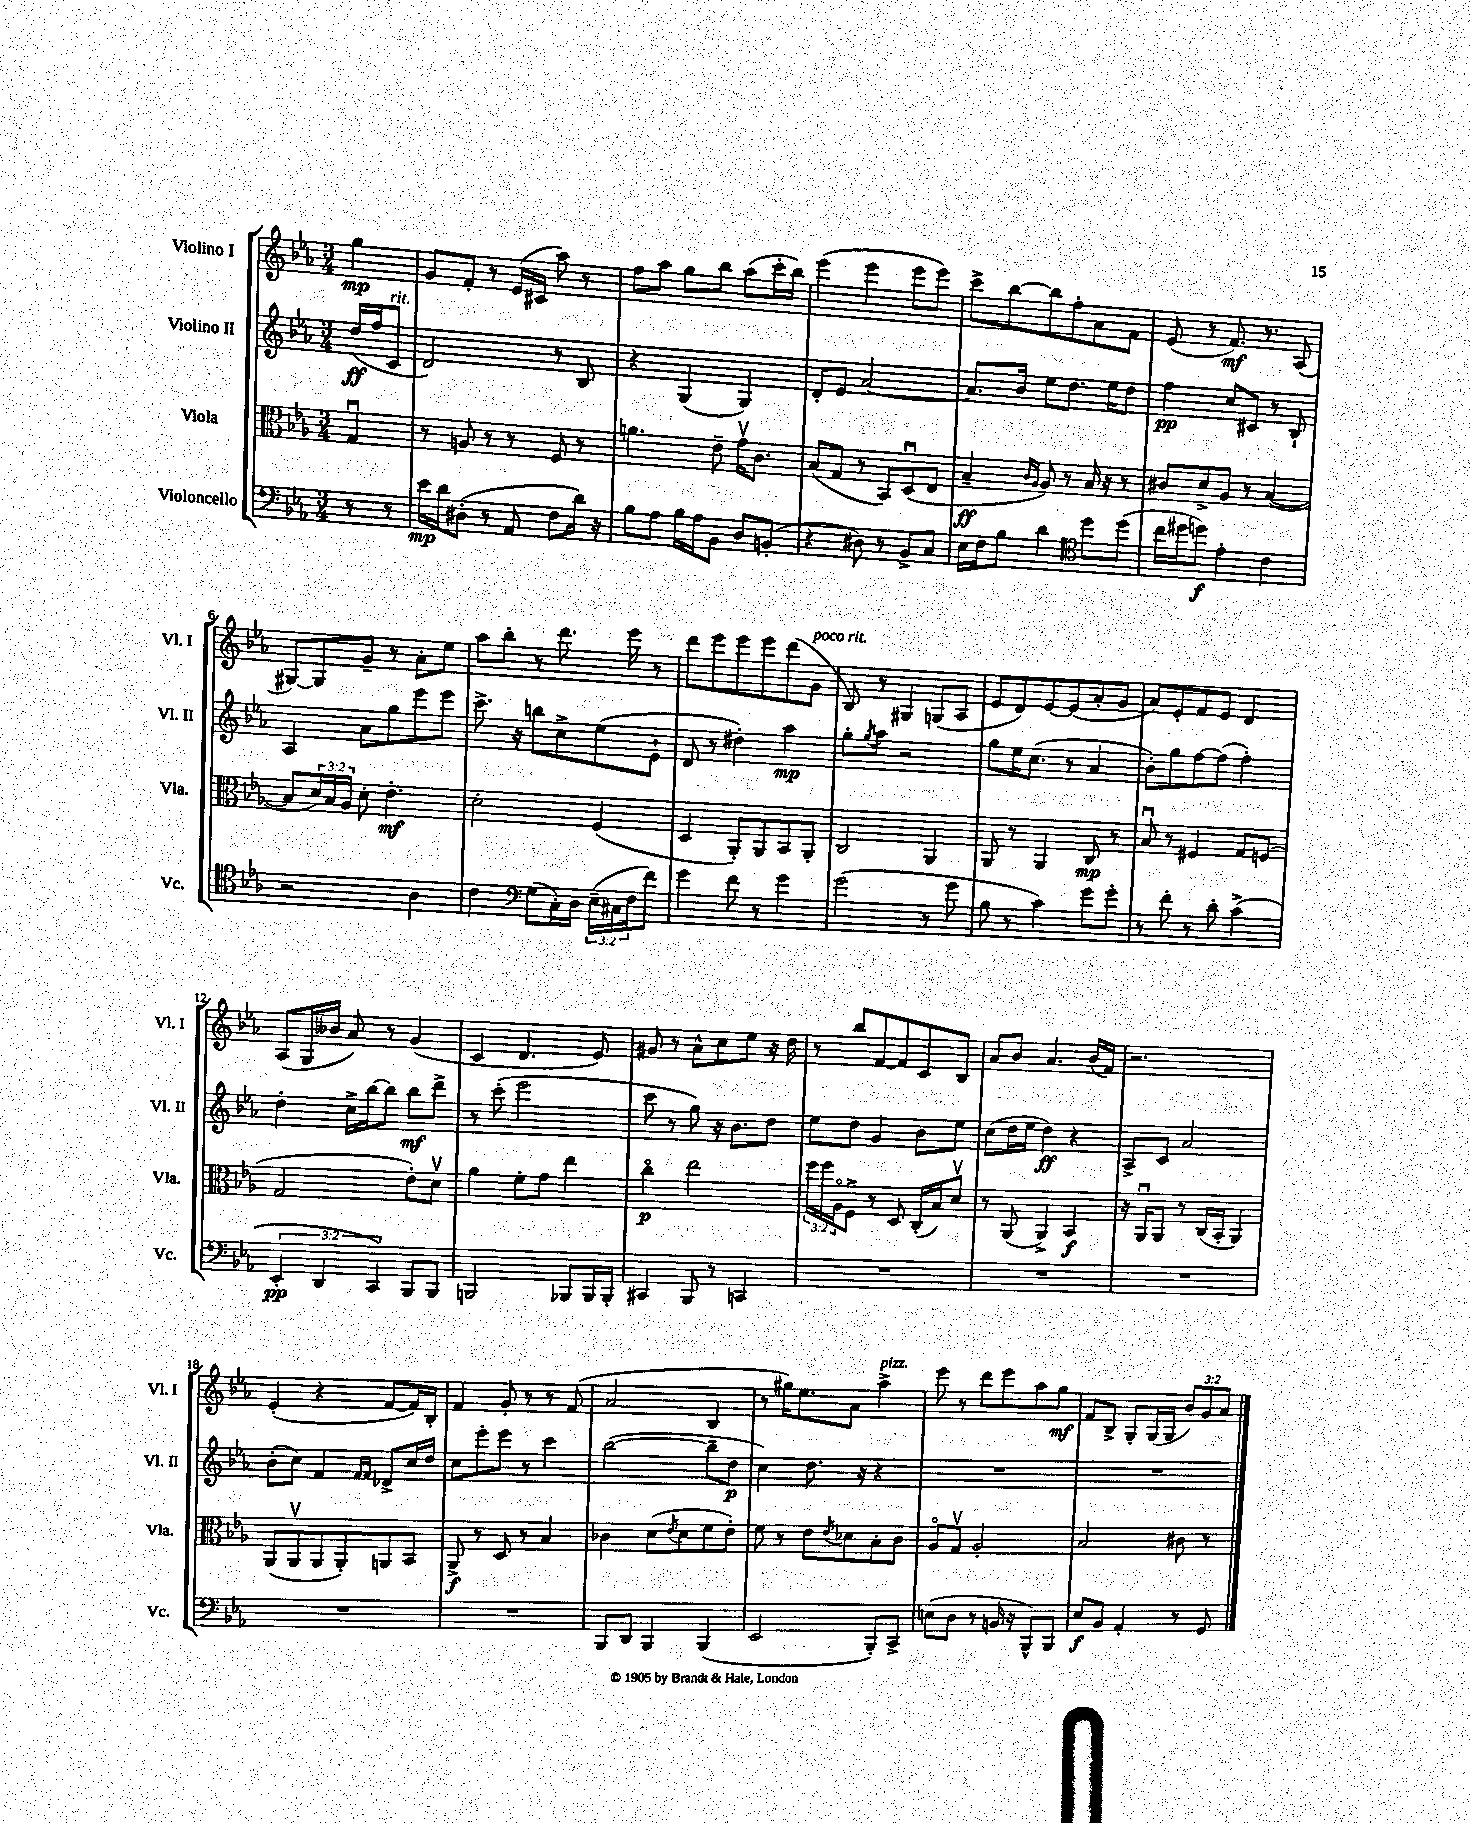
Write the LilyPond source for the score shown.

<<
\new StaffGroup <<
\new Staff = "s0" \with { instrumentName = "Violino I" shortInstrumentName = "Vl. I" } {
    \clef treble \key ees \major \numericTimeSignature \time 3/4 \override Staff.TupletNumber.text = #tuplet-number::calc-fraction-text \partial 4
    g''4\mp |
    g'8 f'8-. r8 ees'16( cis'16 aes''8) r8 |
    f''8 aes''8 g''8 bes''8 aes''8( c'''16-. bes''16) |
    ees'''4( ees'''4 ees'''8 ees'''8) |
    c'''8-> bes''8~ bes''8 f''8-. aes'8 f'8 |
    ees'8( r8 f'8.\mf) r8. aes8( |
    gis8~) gis8 g'8-- r8 aes'8-. ees''8 |
    aes''8 bes''8-. r8 d'''8. ees'''16 r8 |
    d'''8 ees'''8 ees'''8 ees'''8 d'''8( g'8^\markup { \italic "poco rit." } |
    bes8) r8 gis4 g8( aes8 |
    ees'8 d'8) ees'8~ ees'8( aes'8-. g'8 |
    aes'8) ees'8-. f'8 ees'8 d'4 |
    aes8( g16 beses'16 aes'8) r8 g'4( |
    c'4 d'4. ees'8) |
    gis'8 r8 aes'8-^ c''8 ees''8 r16 d''16 |
    r8 bes''8 f'8~ f'8 c'8 bes8 |
    aes'8 bes'8 aes'4. bes'16( f'16) |
    r2. |
    ees'4-.( r4 f'8~ f'16) bes16-. |
    f'4 g'8-. r8 r8 f'8( |
    aes'2 bes4 |
    r8 gis''16) ees''8. aes'8 aes''4->^\markup { \italic "pizz." } |
    ees'''8 r8 d'''8 ees'''8 aes''8 g''8\mf |
    f'8 bes8-> g8-. g16( g16 \tuplet 3/2 { bes'8) g'8 aes'8 } \bar "|." |
}
\new Staff = "s1" \with { instrumentName = "Violino II" shortInstrumentName = "Vl. II" } {
    \clef treble \key ees \major \numericTimeSignature \time 3/4 \partial 4
    d''16\ff( f''16 c'8^\markup { \italic "rit." } |
    d'2) r8 bes8 |
    r4 g4( g4) |
    d'8-. ees'8 aes'2~ |
    aes'8. bes'16 ees''8 d''8. ees''16 d''8 |
    f''4\pp c''8 cis'8 r8 bes8-! |
    aes4 aes'8 g''8 ees'''8 ees'''8 |
    c'''8.-> r16 b''8 c''8-> ees''8( ees'8-! |
    d'8 r8 dis''4-.) aes''4\mp |
    g''8-. \acciaccatura { g''8 } aes''8 r2 |
    g''8 ees''16 c''8.( r8 aes'4 |
    bes'8-.) g''8 f''8~ f''8( f''4-.) |
    d''4-. c''16-> bes''16~ bes''8 bes''8\mf d'''8-> |
    r8 c'''8-.( ees'''2 |
    c'''8 r8 g''8) r16 bes'8. d''8 |
    ees''8 d''8 g'4 bes'8 ees''8 |
    c''8( d''16 ees''16 d''4\ff) r4 |
    aes8-> c'8 aes'2 |
    bes'8-.( c''8) f'4 \grace { f'16 f'16 } des'8-> c''16 d''16 |
    c''8 ees'''8-. ees'''8 r8 c'''4 |
    bes''2~( bes''8-- d''8\p |
    c''4) d''8. r16 r4 |
    R2. |
    R2. \bar "|." |
}
\new Staff = "s2" \with { instrumentName = "Viola" shortInstrumentName = "Vla." } {
    \clef alto \key ees \major \numericTimeSignature \time 3/4 \override Staff.TupletNumber.text = #tuplet-number::calc-fraction-text \partial 4
    g4\downbow |
    r8 a8 r8 r8 f8 r8 |
    a'4. ees'8-- g'16\upbow c'8. |
    bes8( g8 r8 bes,8) d8\downbow( ees8 |
    bes4--\ff \grace { c'16 aes16 } aes8) r8 bes16 r16 r8 |
    cis'8 d'8-> aes8 r8 bes4~( |
    bes8 \tuplet 3/2 { d'16) bes16 aes16 } d'8-. ees'4.-.\mf |
    d'2-. f4( |
    d4 aes,8-.) aes,8 bes,8 aes,8-. |
    c2 aes,4 |
    aes,8 r8 aes,4 c8\mp r8 |
    bes8\downbow r8 fis4 g8 f8( |
    g2 ees'8-.) d'8\upbow |
    aes'4 f'8-. g'8 ees''4 |
    c''4\flageolet\p ees''2 |
    \tuplet 3/2 { f''16 f''16 aes16\flageolet } f8-> r8 d8 c16-.( bes16) d'8\upbow |
    r8 aes,8( aes,4->) bes,4\f |
    r16 aes,16\downbow aes,8 r8 c16( bes,16-. aes,4) |
    aes,8( aes,8\upbow aes,8 aes,8-.) a,8 bes,8 |
    aes,8->\f r8 d8 r8 bes4 |
    ces'4 d'8( \acciaccatura { ees'8 } d'8 f'8 ees'8-.) |
    f'8 r8 ees'8 \acciaccatura { ees'8 } des'8 bes8-. c'8 |
    aes8\flageolet g8\upbow aes2-. |
    bes2 cis'8 r8 \bar "|." |
}
\new Staff = "s3" \with { instrumentName = "Violoncello" shortInstrumentName = "Vc." } {
    \clef bass \key ees \major \numericTimeSignature \time 3/4 \override Staff.TupletNumber.text = #tuplet-number::calc-fraction-text \partial 4
    r8 r8 |
    ees'16\mp d'16 dis8-.( r8 aes,8 f8 d'16) r16 |
    bes8 aes8 bes16 aes16 bes,8 d8 b,8-.( |
    r4 dis8) r8 bes,8-> c8 |
    ees16 f16 bes8 d'4 \clef tenor d''8 d''8( |
    c''16 dis''16 d''8\f) ees'4-. c'4 |
    r2 aes4 |
    c'4 \clef bass g8( c16-.) d16 \tuplet 3/2 { ees16--( cis16 f16 } f'8) |
    g'4 f'8 r8 g'4 |
    g'2( r8 g'8 |
    bes8 r8 c'4) g'8 g'8-. |
    r8 f'8-. r8 d'8-. c'4->( |
    \tuplet 3/2 { ees,4-.\pp d,4 c,4) } bes,,8 bes,,8 |
    b,,2 bes,,8 bes,,16 bes,,16-. |
    cis,4 bes,,8 r8 c,4 |
    R2. |
    R2. |
    R2. |
    R2. |
    R2. |
    bes,,8 d,8 bes,,4 bes,,4( |
    ees,2 bes,,8-.) c,8-> |
    e8( d8 r8 b,16 r16 bes,,8-^) bes,,8 |
    ees8\f bes,8 aes,4-. r8 g,8 \bar "|." |
}
>>
>>
